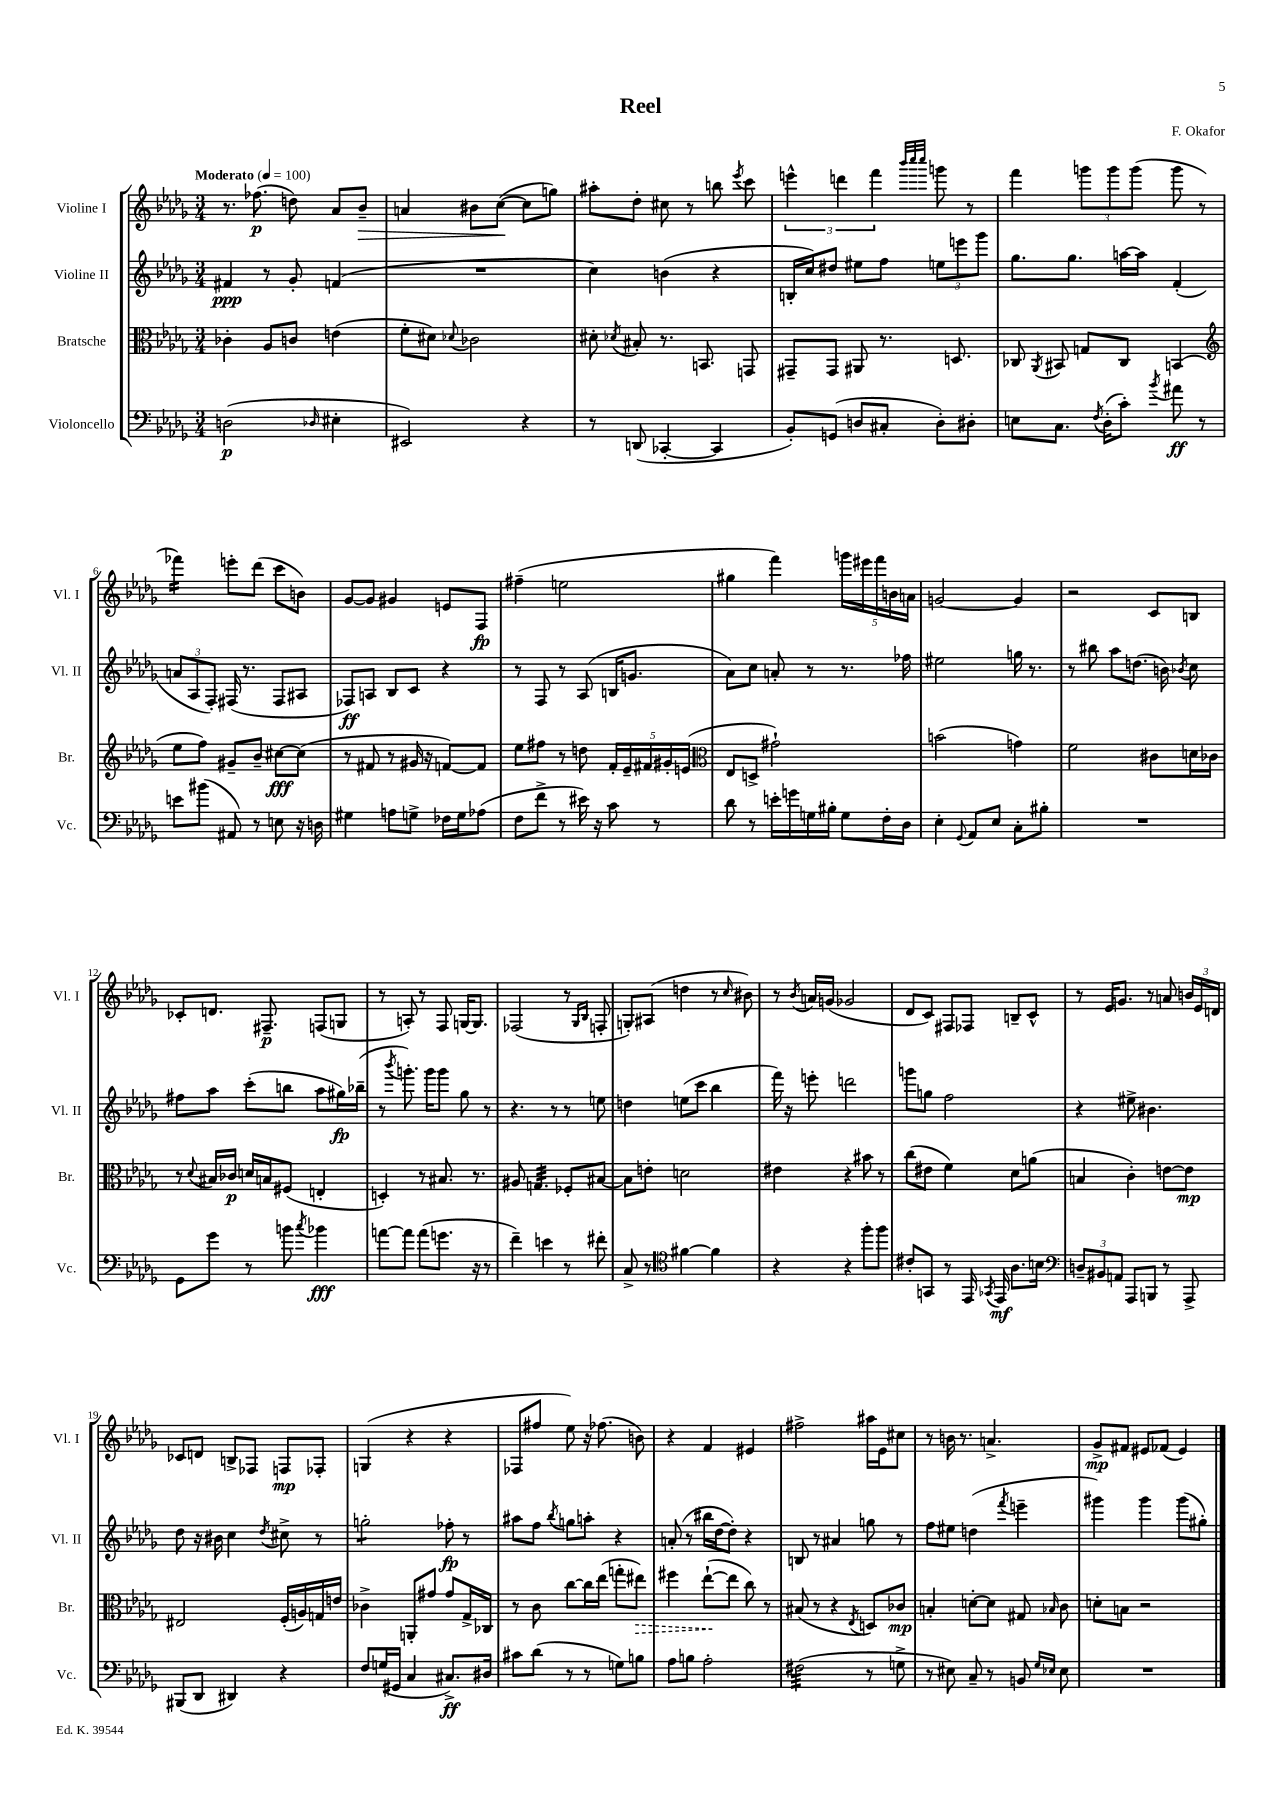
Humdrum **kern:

**kern	**kern	**kern	**kern
*staff4	*staff3	*staff2	*staff1
*clefF4	*clefC3	*clefG2	*clefG2
*k[b-e-a-d-g-]	*k[b-e-a-d-g-]	*k[b-e-a-d-g-]	*k[b-e-a-d-g-]
*M3/4	*M3/4	*M3/4	*M3/4
*MM100	*MM100	*MM100	*MM100
(2D	4c-'	4f#	8.r
.	.	.	(8.ff-
.	8A-	8r	.
.	8c	8g-'	8dd)
16qqD-	.	.	.
4E#'	(4e	(4f	8a-
.	.	.	8b-~
=	=	=	=
2EE#)	8f'	2.r	4a
.	8d#)	.	.
.	8qqd-	.	.
.	2c-	.	8b#
.	.	.	([8cc
4r	.	.	8cc]
.	.	.	8gg)
=	=	=	=
8r	8d#'	4cc)	8aa#'
.	8qd-	.	.
(8DD	8B#'	.	8dd-'
[4CC-'	8.r	(4b	8cc#
.	.	.	8r
.	8.BB	.	.
4CC-]	.	4r	8bb
.	.	.	8qeee-
.	8GG	.	8ccc
=	=	=	=
8BB-')	8GG#~	16B'	6eee^^
.	.	16cc)	.
(8GG	8GG#	8dd#	.
.	.	.	6ddd
8D	8AA#	8ee#	.
.	.	.	6fff
8C#'	8.r	8ff	.
.	.	.	32qqbbb-
.	.	.	32qqcccc
.	.	.	32qqcccc
8D')	.	12ee	8ggg
.	8.D	.	.
.	.	12eee	.
8D#'	.	.	8r
.	.	12ggg-	.
=	=	=	=
8E	8C-	8.gg-	4fff
.	8qAA-	.	.
8.C	8BB#	.	.
.	.	8.gg-	.
.	8G	.	12ggg
8qF	.	.	.
(16D-'	.	.	.
.	.	.	12ggg
8c')	8C-	[16aa	.
.	.	.	(12ggg
.	.	16aa]	.
8qb-	.	.	.
8a#	(4BB	(4f'	8ggg
8r	.	.	8r
=	=	=	=
*	*clefG2	*	*
8e	8ee-	12a	4fff-)
.	.	12A-	.
(8b#	8ff)	.	.
.	.	12F')	.
8AA#)	8g#~	(16F#	8eee'
.	.	8.r	.
8r	8b-~	.	(8ddd-
8E	[8cc#	8F#	8ccc
16r	(8cc#]	8A#	8b)
16D	.	.	.
=	=	=	=
4G#	8r	8F-)	[8g-
.	8f#	8A	8g-]
8A	8r	8B-	4g#
8G^	16g#	8c	.
.	16r	.	.
16F-	[8f)	4r	8e
16G	.	.	.
(8A-	8f]	.	8F
=	=	=	=
8F	8ee-	8r	(4ff#~
8f^	8ff#	8F	.
8r	8r	8r	2ee
16e#)	8dd	(8A-	.
16r	.	.	.
8c	20f'	16B	.
.	20e-~	.	.
.	.	8.g	.
.	20f#	.	.
8r	.	.	.
.	20g#'	.	.
.	(20e	.	.
=	=	=	=
*	*clefC3	*	*
8d-	8E-	8a-)	4gg#
8r	8D^	8cc	.
16e'	2g#`)	8a'	4fff)
16g	.	.	.
16G	.	8r	.
16B#'	.	.	.
8G	.	8.r	20ggg
.	.	.	20eee#
.	.	.	20fff
16F'	.	.	.
.	.	.	20b
16D-	.	16ff-	.
.	.	.	20a
=	=	=	=
4E-'	(2b	2ee#	[2g
8qqGG-	.	.	.
8AA-	.	.	.
8E-	.	.	.
8C'	4g)	16gg	4g]
.	.	8.r	.
8B#'	.	.	.
=	=	=	=
2.r	2f	8r	2r
.	.	8bb#	.
.	.	8aa-	.
.	.	(8.dd	.
.	8c#	.	8c
.	.	16b)	.
.	.	8qb-	.
.	16d	8cc	8B
.	16c-	.	.
=	=	=	=
8GG-	8r	8ff#	8c-'
.	8qqd-	.	.
8g-	16B#	8aa-	8.d
.	16c-	.	.
8r	16d	(8ccc'	.
.	16B	.	8.F#~
8b	(8F#	8bb	.
8qcc	.	.	.
4b-	4E'	8aa-	(8F
.	.	16gg#)	8G
.	.	(16bb-~	.
=	=	=	=
[8a	4D')	8r	8r
.	.	8qbbb-	.
8a]	.	8.ggg')	8A')
(8a	8r	.	8r
.	.	16ggg	.
8.g	8.B#	8ggg	8F
.	.	8gg-	[16G
16r	8.r	.	8.G]
8r	.	8r	.
=	=	=	=
4f~)	8A#	4.r	(2F-
.	4.G	.	.
4e	.	.	.
.	.	8r	.
8r	8F-'	8r	8r
.	.	.	16qqG-
.	.	.	16qqB-
8f#'	[8B#	8ee	8F'
=	=	=	=
8C^	8B#]	4dd	8G')
8r	8e'	.	(8A#
*clefC4	*	*	*
[4f#	2d	(8ee	4dd
.	.	8ccc	.
4f#]	.	4bb-	8r
.	.	.	16qqcc
.	.	.	8b#)
=	=	=	=
4r	4e#	16fff)	8r
.	.	16r	.
.	.	.	8qb-
.	.	8eee'	16a
.	.	.	(16g
4r	4r	2ddd	2g-
8ff'	8b#	.	.
8ff	8r	.	.
=	=	=	=
8c#'	(8cc	8ggg	8d-
8GG	8e#	8gg	8c)
8r	4f)	2ff	8F#
16EE-	.	.	8F-
8qGG-	.	.	.
16EE-	.	.	.
8.A-	8d-	.	8B~
.	(8a	.	8c^^
16B	.	.	.
=	=	=	=
*clefF4	*	*	*
12D~	4B	4r	8r
12BB#	.	.	.
.	.	.	16e-
12AA	.	.	.
.	.	.	8.g
8AAA-	4c')	8ee#^	.
8BBB	.	4.b#	8r
8r	[8e	.	8a
8AAA-^	8e]	.	24b
.	.	.	24e-
.	.	.	24d
=	=	=	=
(8BBB#	2E#	8dd-	8c-
8DD-	.	16r	8d
.	.	16b#	.
4DD#)	.	4cc	8B^
.	.	.	8F-
.	.	8qdd-	.
4r	(16F'	8cc#^	8F
.	16A)	.	.
.	16G	8r	8F-'
.	16e	.	.
=	=	=	=
8F	4c-^	2gg'	(4G
(16G	.	.	.
16GG#	.	.	.
4C	8AA'	.	4r
.	8g#	.	.
8.C#^)	8g#	8ff-'	4r
.	16G-^	8r	.
16D#	16C-	.	.
=	=	=	=
8c#	8r	8aa#	8F-
(8d-	8c	8ff	8ff#
.	.	8qbb-	.
8r	[8cc	8gg	8ee-)
8r	16cc]	8aa'	16r
.	(16ee-	.	(8.ff-
8G)	8gg'	4r	.
8B	8ee#)	.	8b)
=	=	=	=
8A-	4ff#	(8a'	4r
8B	.	8r	.
2A-'	([8ee-`	16bb#	4f
.	.	[16dd-	.
.	8ee-]	8dd-'])	.
.	8cc)	4r	4e#
.	8r	.	.
=	=	=	=
(2F#	(8B#	8B	2ff#^
.	8r	8r	.
.	4r	4a#	.
.	8qE-	.	.
8r	8D)	8gg	16aa#
.	.	.	16e-
8G^	8c-	8r	8cc#
=	=	=	=
8r	4B'	8ff	8r
8E#)	.	8ee#	16b
.	.	.	8.r
8C~	[8d'	(4dd	.
8r	8d]	.	4.a^
.	.	8qfff	.
8BB	8G#	4eee~	.
16qqG-	.	.	.
16qqE-	16qqB-	.	.
8E-	8c	.	.
=	=	=	=
2.r	8d'	4ggg#)	8g-^
.	8B	.	8f#
.	2r	4ggg#	8e#
.	.	.	(8f-
.	.	(8ggg#	4e#)
.	.	8gg#')	.
==	==	==	==
*-	*-	*-	*-
